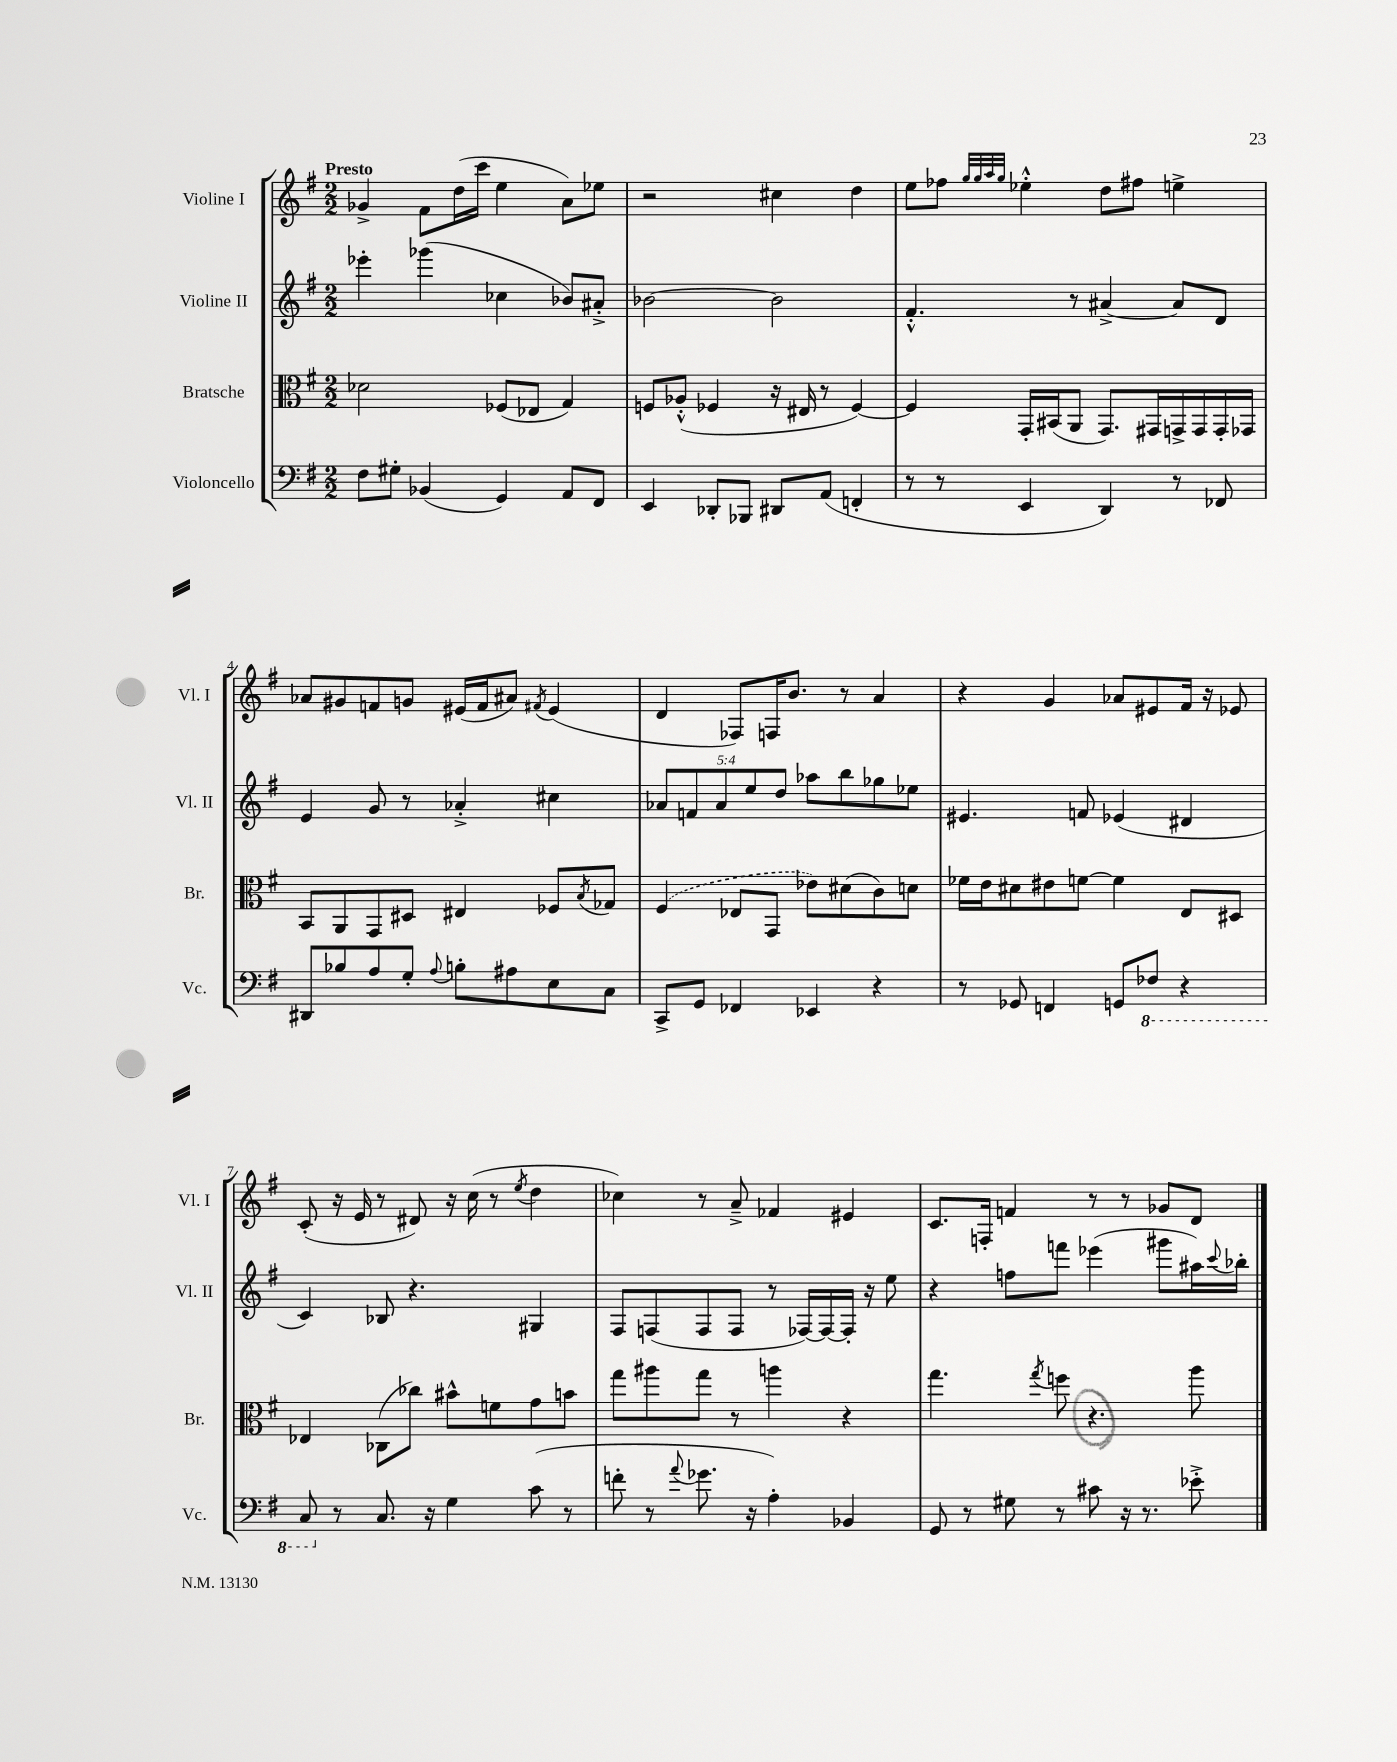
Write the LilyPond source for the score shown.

<<
\new StaffGroup <<
\new Staff = "s0" \with { instrumentName = "Violine I" shortInstrumentName = "Vl. I" } {
    \clef treble \key g \major \numericTimeSignature \time 2/2 \tempo "Presto"
    ges'4-> fis'8 d''16( c'''16 e''4 a'8) ees''8 |
    r2 cis''4 d''4 |
    e''8 fes''8 \grace { g''32 g''32 a''32 g''32 } ees''4-.-^ d''8 fis''8 e''4-> |
    aes'8 gis'8 f'8 g'8 eis'16( f'16 ais'8) \acciaccatura { fis'8 } eis'4( |
    d'4 fes8) f16 b'8. r8 a'4 |
    r4 g'4 aes'8 eis'8 fis'16 r16 ees'8 |
    c'8-.( r16 e'16 r8 dis'8) r16 c''16( r8 \acciaccatura { e''8 } d''4 |
    ces''4) r8 a'8---> fes'4 eis'4 |
    c'8. f16-. f'4 r8 r8 ges'8 d'8 \bar "|." |
}
\new Staff = "s1" \with { instrumentName = "Violine II" shortInstrumentName = "Vl. II" } {
    \clef treble \key g \major \numericTimeSignature \time 2/2 \override Staff.TupletNumber.text = #tuplet-number::calc-fraction-text
    ees'''4-. ges'''4( ces''4 bes'8) ais'8-.-> |
    bes'2~ bes'2 |
    fis'4.-.-^ r8 ais'4~-> ais'8 d'8 |
    e'4 g'8 r8 aes'4-.-> cis''4 |
    \tuplet 5/4 { aes'8 f'8 aes'8 e''8 d''8 } aes''8 b''8 ges''8 ees''8 |
    eis'4. f'8 ees'4( dis'4 |
    c'4) bes8 r4. gis4 |
    fis8 f8( f8 f8 r8 fes16~) fes16~ fes16-. r16 e''8 |
    r4 f''8 f'''8 ees'''4( gis'''8 ais''16) \appoggiatura { c'''8 } bes''16-. \bar "|." |
}
\new Staff = "s2" \with { instrumentName = "Bratsche" shortInstrumentName = "Br." } {
    \clef alto \key g \major \numericTimeSignature \time 2/2
    des'2 fes8( ees8 g4) |
    f8 aes8-.-^( fes4 r16 eis16 r8 fes4~) |
    fes4 g,16-. bis,16( a,8 g,8.) gis,16 g,16-> g,16 g,16-. ges,16 |
    b,8 a,8 g,8 dis8 eis4 fes8 \acciaccatura { b8 } ges8 |
    \once \slurDashed fis4( ees8 g,8 ees'8) dis'8( c'8) d'8 |
    fes'16 e'16 dis'8 eis'8 f'8~ f'4 e8 dis8 |
    ees4 ces8( ces''8) bis'8-^ f'8 g'8 b'8 |
    g''8 ais''8 g''8 r8 a''4 r4 |
    g''4. \acciaccatura { g''8 } f''8 r4. a''8 \bar "|." |
}
\new Staff = "s3" \with { instrumentName = "Violoncello" shortInstrumentName = "Vc." } {
    \clef bass \key g \major \numericTimeSignature \time 2/2
    fis8 gis8-. bes,4( g,4) a,8 fis,8 |
    e,4 des,8-. bes,,8 dis,8 a,8( f,4-. |
    r8 r8 e,4 d,4) r8 fes,8 |
    dis,8 bes8 a8 g8-. \appoggiatura { a8 } b8-. ais8 e8 c8 |
    c,8-> g,8 fes,4 ees,4 r4 |
    r8 ges,8 f,4 g,8 \ottava #-1 fes,8 r4 |
    c,8 \ottava #0 r8 c8. r16 g4 c'8( r8 |
    f'8-. r8 \appoggiatura { a'8 } ges'8. r16 a4-.) bes,4 |
    g,8 r8 gis8 r8 cis'8 r16 r8. ees'8-.-> \bar "|." |
}
>>
>>
